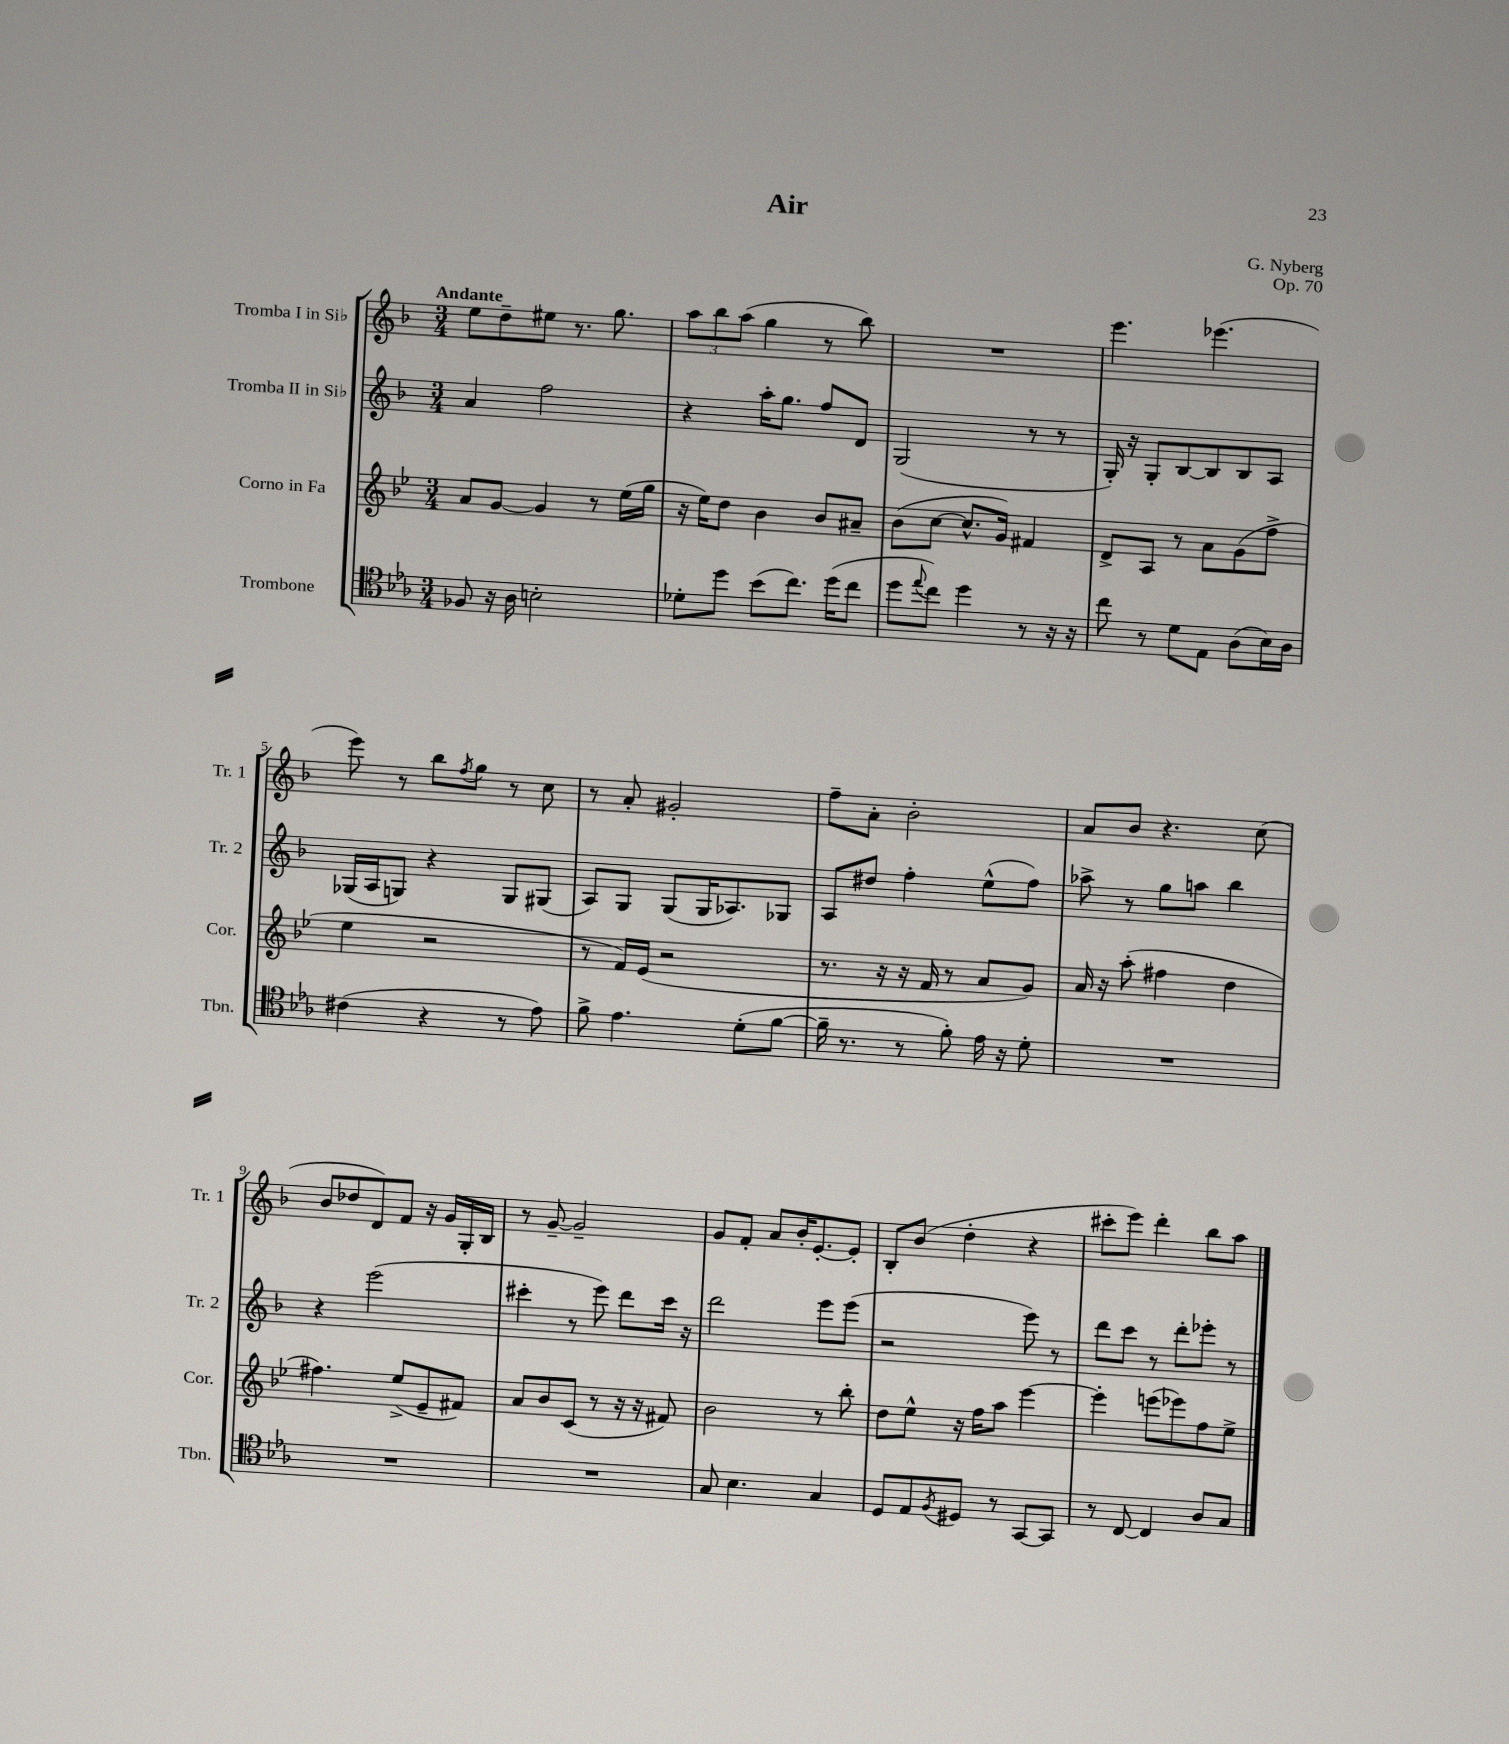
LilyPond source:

\header { title = "Air" composer = "G. Nyberg" opus = "Op. 70" }
<<
\new StaffGroup <<
\new Staff = "s0" \with { instrumentName = "Tromba I in Sib" shortInstrumentName = "Tr. 1" } {
    \clef treble \key f \major \numericTimeSignature \time 3/4 \tempo "Andante"
    e''8 d''8-- eis''8 r8. g''8. |
    \tuplet 3/2 { a''8 bes''8 a''8( } g''4 r8 bes''8) |
    R2. |
    e'''4. ees'''4.( |
    e'''8) r8 bes''8 \acciaccatura { f''8 } g''8 r8 c''8 |
    r8 a'8-. gis'2-. |
    f''8-- a'8-. bes'2-. |
    a'8 bes'8 r4. c''8( |
    bes'8 des''8 d'8) f'8 r16 g'16 g16-. bes16 |
    r8 g'8~-- g'2-- |
    g'8 f'8-. a'8 bes'16-. e'8.~-. e'8-. |
    bes8-. bes'8( d''4-. r4 |
    cis'''8-. e'''8) d'''4-. bes''8 a''8 \bar "|." |
}
\new Staff = "s1" \with { instrumentName = "Tromba II in Sib" shortInstrumentName = "Tr. 2" } {
    \clef treble \key f \major \numericTimeSignature \time 3/4
    a'4 f''2 |
    r4 a''16-. g''8. f''8 d'8 |
    g2( r8 r8 |
    g16-.) r16 g8-. bes8~ bes8 bes8 a8 |
    ges16( a16 g8) r4 g8 gis8( |
    a8) g8 g8( g16 aes8.) ges8 |
    a8 dis''8 f''4-. e''8-^( f''8) |
    aes''8-> r8 g''8 a''8 bes''4 |
    r4 e'''2( |
    cis'''4-. r8 e'''8) d'''8 cis'''16 r16 |
    d'''2 e'''8 e'''8( |
    r2 e'''8) r8 |
    d'''8 c'''8 r8 d'''8-. ees'''8-. r8 \bar "|." |
}
\new Staff = "s2" \with { instrumentName = "Corno in Fa" shortInstrumentName = "Cor." } {
    \clef treble \key bes \major \numericTimeSignature \time 3/4
    a'8 g'8~ g'4 r8 ees''16( g''16 |
    r16 ees''16) d''8 bes'4 bes'8 ais'8-- |
    bes'8( c''8~ c''8.-^ g'16) fis'4 |
    d'8-> a8 r8 a'8 g'8( f''8-> |
    ees''4 r2 |
    r8 f'16) ees'16( r2 |
    r8. r16 r16 f'16 r8 a'8 g'8) |
    a'16 r16 a''8-.( fis''4 d''4 |
    fis''4.) ees''8->( ees'8-- fis'8) |
    a'8 bes'8 c'8( r8 r16 r16 fis'8) |
    bes'2 r8 bes''8-. |
    d''8 ees''8-^ r16 f''16 a''8 ees'''4~ |
    ees'''4-. e'''8( ees'''8) f''8 ees''8-> \bar "|." |
}
\new Staff = "s3" \with { instrumentName = "Trombone" shortInstrumentName = "Tbn." } {
    \clef tenor \key ees \major \numericTimeSignature \time 3/4
    fes8 r16 aes16 b2-. |
    des'8-. d''8 bes'8( c''8.) d''16( c''8 |
    d''8 \appoggiatura { ees''8 } c''8) d''4 r8 r16 r16 |
    c''8 r8 d'8 ees8 aes8( bes16) aes16 |
    cis'4( r4 r8 ees'8) |
    f'8-> ees'4. d'8-.( f'8~ |
    f'16-- r8. r8 f'8-.) ees'16 r16 d'8-. |
    R2. |
    R2. |
    R2. |
    g8 bes4. g4 |
    d8 ees8 \acciaccatura { f8 } dis8 r8 g,8~ g,8 |
    r8 c8~ c4 aes8 g8 \bar "|." |
}
>>
>>
